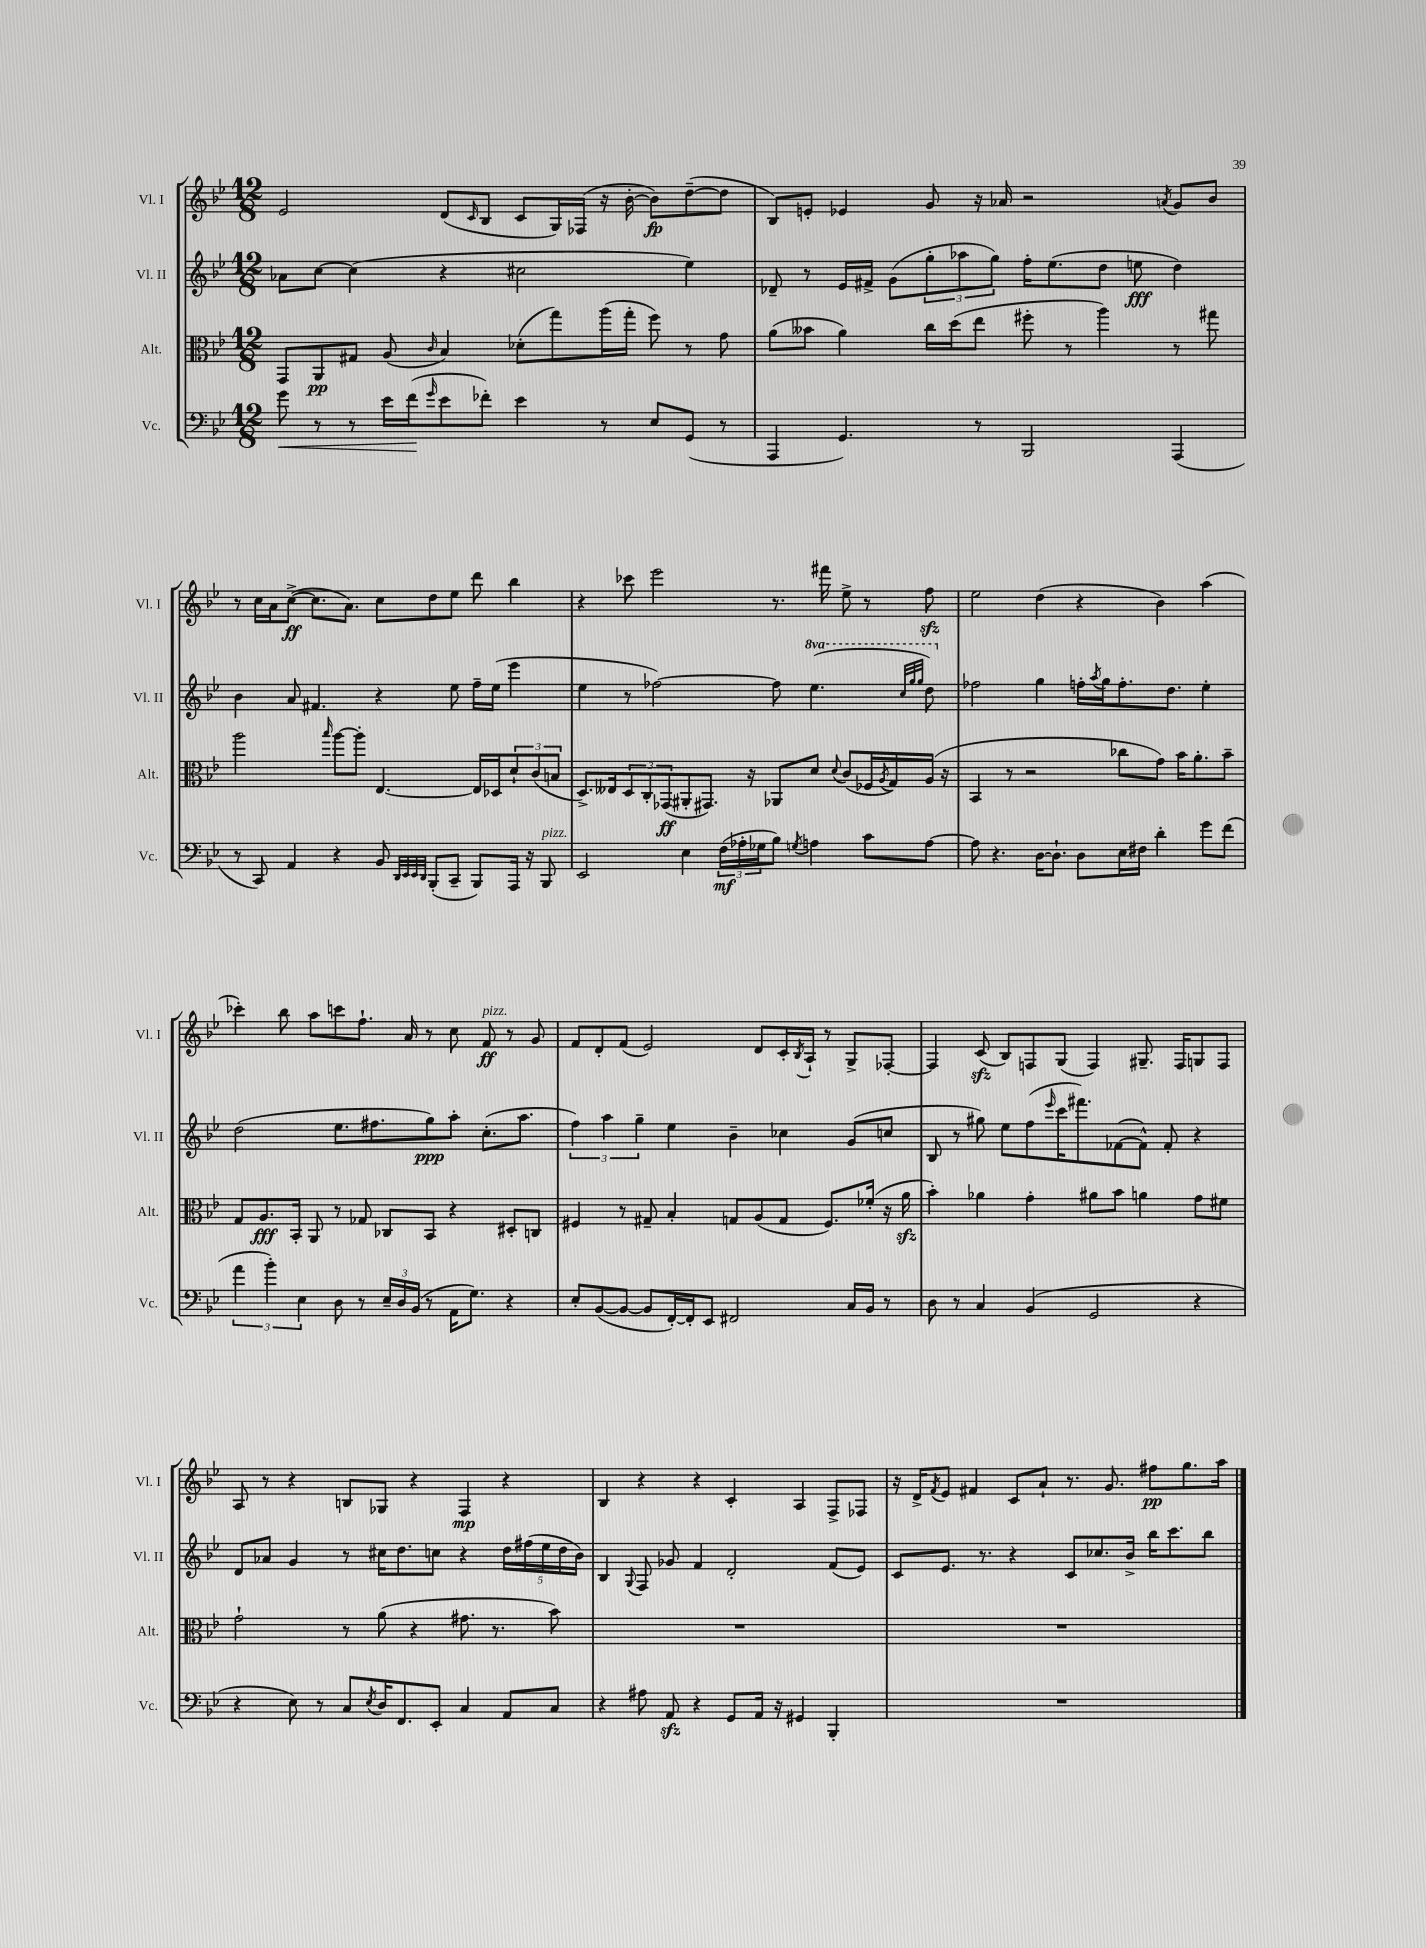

**kern	**kern	**kern	**kern
*staff4	*staff3	*staff2	*staff1
*clefF4	*clefC3	*clefG2	*clefG2
*k[b-e-]	*k[b-e-]	*k[b-e-]	*k[b-e-]
*M12/8	*M12/8	*M12/8	*M12/8
8g	8GG	8a-	2e-
8r	8AA	[8cc	.
8r	8G#	(4cc]	.
16e-	(8A	.	.
(16f	.	.	.
16qqg	16qqc	.	.
8e-	4B-)	4r	(8d
.	.	.	16qqc
8f-')	.	.	8B-
4e-	(8d-'	2cc#	8c
.	8gg)	.	16G)
.	.	.	(16F-
8r	(16aa	.	16r
.	16gg'	.	[16b-'
8E-	8ff)	.	8b-])
(8GG	8r	4ee-)	([8dd~
8r	8g	.	8dd]
=	=	=	=
4AAA	(8a	8d-~	8B-)
.	8b--	8r	8e'
4.GG)	4a)	16e-	4e-
.	.	16f#^	.
.	.	(8g	.
.	16cc	12gg'	8g
.	(16dd	.	.
.	.	12aa-	.
8r	8ee-	.	16r
.	.	12gg)	.
.	.	.	16a-
2BBB-	8ff#'	16ff'	2r
.	.	(8.ee-	.
.	8r	.	.
.	4aa)	8dd	.
.	.	8ee	.
.	.	.	8qa
(4AAA	8r	4dd)	8g
.	8gg#	.	8b-
=	=	=	=
8r	2aa	4b-	8r
8CC)	.	.	16cc
.	.	.	16a
4AA	.	8a	([8cc^
.	.	4.f#	8.cc]
.	16qqbb-	.	.
4r	[8aa	.	.
.	.	.	8.a)
.	8aa']	.	.
8BB-	[4.E-	4r	8cc
32qqDD	.	.	.
32qqEE-	.	.	.
32qqEE-	.	.	.
32qqDD	.	.	.
(8BBB-'	.	.	8dd
8CC~	.	8ee-	8ee-
8BBB-)	16E-]	16ff~	8ddd
.	16D-	(16ee-	.
16AAA	12d`	4eee-	4bb-
16r	.	.	.
.	(12c	.	.
8BBB-	.	.	.
.	12B	.	.
=	=	=	=
2EE-	8.D^)	4ee-	4r
.	16E--	.	.
.	12D	8r	8ccc-
.	12C'	.	.
.	.	[2ff-)	2eee-
.	(12GG-	.	.
4E-	8AA#'	.	.
.	8.GG#)	.	.
(24F	.	.	.
24A-'	.	.	.
.	16r	.	.
24G-	.	.	.
8B-)	8AA-	8ff-]	8.r
8qG	.	.	.
4A	8d	(4.eee-	.
.	.	.	16fff#
.	8qqd	.	.
.	(8c	.	8ee-^
8c	16F-	.	8r
.	8qA	.	.
.	16G)	.	.
.	.	32qqccc	.
.	.	32qqggg	.
.	.	32qqggg	.
[8A	(16A	8ddd)	8ff
.	16r	.	.
=	=	=	=
8A]	4BB-	2ff-	2ee-
4.r	.	.	.
.	8r	.	.
.	2r	.	.
[16D	.	4gg	(4dd
8.D`]	.	.	.
8D	.	16ff'	4r
.	.	8qaa	.
.	.	16gg	.
16E-	8cc-	8.ff'	.
16F#	.	.	.
4d'	8g)	.	4b-)
.	.	8.dd	.
.	16b-	.	.
.	8.a'	.	.
8g	.	4ee-'	(4aa
(8f	8b-~	.	.
=	=	=	=
6a	8G	(2dd	4ccc-')
.	8.A	.	.
6b-')	.	.	.
.	.	.	8bb-
.	16BB-'	.	.
6E-	.	.	.
.	8AA	.	8aa
8D	8r	8.ee-	8ccc
8r	8G-	.	8.ff`
.	.	8.ff#	.
24E-~	8C-	.	.
24D	.	.	.
.	.	.	16a
(24BB-	.	.	.
8r	8BB-	8gg)	8r
16AA	4r	8aa'	8cc
8.G)	.	.	.
.	.	(8.cc'	8f
4r	8D#'	.	8r
.	.	8.aa	.
.	8C	.	8g
=	=	=	=
8E-'	4F#	6ff)	8f
([8BB-	.	.	8d'
.	.	6aa	.
8BB-_	8r	.	(8f
.	.	6gg~	.
8BB-]	8G#~	.	2e-)
[16FF')	4B-'	4ee-	.
16FF']	.	.	.
8EE-	.	.	.
2FF#	8G	4b-~	.
.	(8A	.	8d
.	8G	4cc-	16c'
.	.	.	8qB-
.	.	.	16A`
.	8.F#)	.	8r
16C	.	(8g	8G^
16BB-	(16f-'	.	.
8r	16r	8cc	[8F-'
.	16a	.	.
=	=	=	=
8D	4b-')	8B-	4F-]
8r	.	8r	.
4C	4a-	8gg#)	(8c
.	.	8ee-	8B-)
(4BB-	4g'	(8ff	8F
.	.	16qqeee-	.
.	.	16ccc	(8G
.	.	8.fff#)	.
2GG	8a#	.	4F)
.	8b-	([8f-	.
.	4a	8f-^^])	8.G#~
.	.	8f-'	.
.	.	.	16F
4r	8g	4r	8G
.	8f#	.	8F
=	=	=	=
4r	2g`	8d	8A
.	.	8a-	8r
8E-)	.	4g	4r
8r	.	.	.
8C	8r	8r	8B
8qE-	.	.	.
16D	(8a	16cc#	8G-
8.FF	.	8.dd	.
.	4r	.	4r
8EE-'	.	8cc	.
4C	8.g#	4r	4F
.	8.r	.	.
8AA	.	20dd	4r
.	.	(20ff#	.
.	.	20ee-	.
8C	8b-)	.	.
.	.	20dd	.
.	.	20b-)	.
=	=	=	=
4r	1.r	4B-	4B-
.	.	8qqG	.
8A#	.	8F	4r
8AA	.	8g-	.
4r	.	4f	4r
8GG	.	2d'	4c'
16AA	.	.	.
16r	.	.	.
4GG#	.	.	4A
4BBB-'	.	(8f	8F^
.	.	8e-)	8F-
=	=	=	=
1.r	1.r	8c	16r
.	.	.	16d^
.	.	.	8qf
.	.	8.e-	8e-
.	.	.	4f#
.	.	8.r	.
.	.	4r	8c
.	.	.	8a`
.	.	8c	8.r
.	.	8.cc-	.
.	.	.	8.g
.	.	16b-^	.
.	.	16bb-	8ff#
.	.	8.ccc	.
.	.	.	8.gg
.	.	8bb-	.
.	.	.	16aa
==	==	==	==
*-	*-	*-	*-
